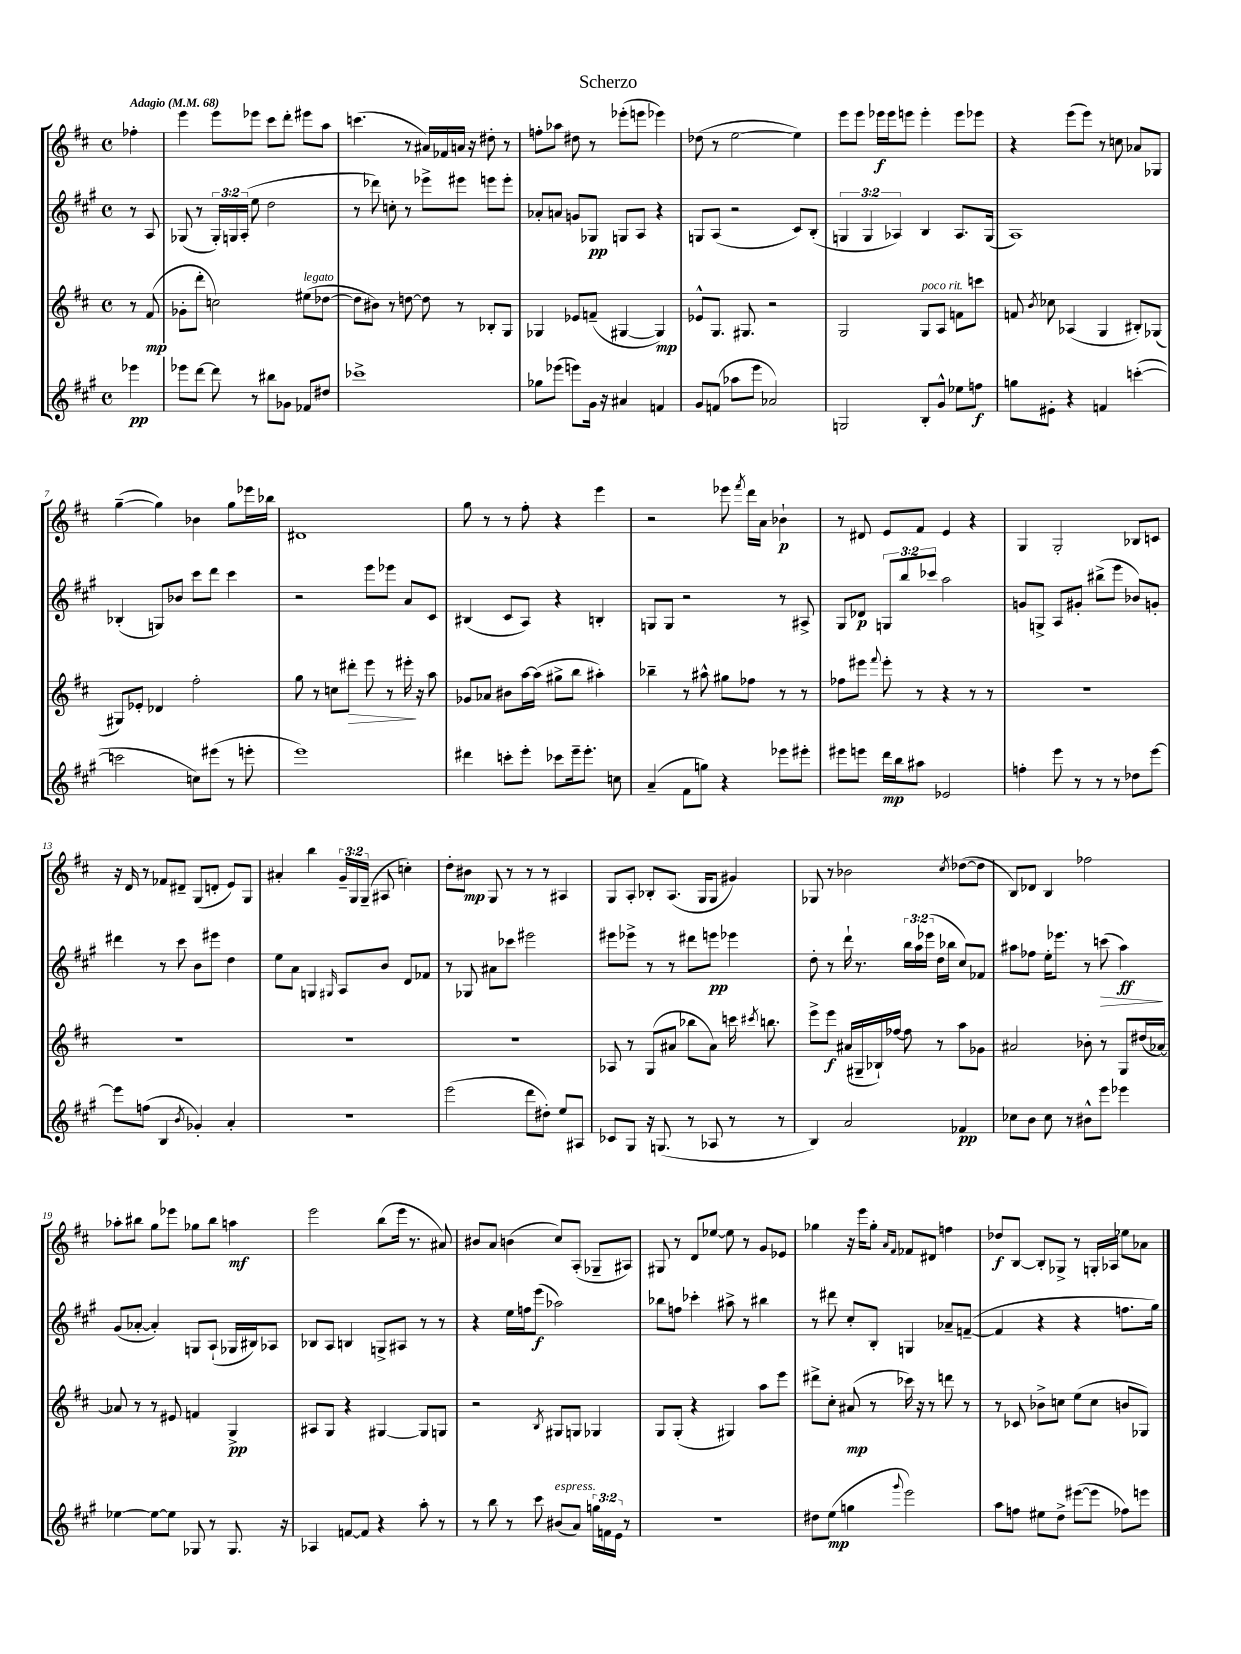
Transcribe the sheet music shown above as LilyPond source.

\header { title = "Scherzo" }
<<
\new StaffGroup <<
\new Staff = "s0" {
    \clef treble \key d \major \defaultTimeSignature \time 4/4 \override Staff.TupletNumber.text = #tuplet-number::calc-fraction-text \partial 4 \tempo "Adagio" 4 = 68
    \autoBeamOff fes''4-. |
    e'''4 e'''8[ ees'''8] cis'''8[ d'''8]-. eis'''8[ a''8] |
    c'''4.( r8 ais'16[) fes'16 a'16] r16 dis''8-. r8 |
    f''8[-. aes''8] dis''8 r8 ees'''8[-.( e'''8] ees'''4) |
    des''8( r8 e''2~ e''4) |
    e'''8[ e'''8] ees'''16[\f ees'''16 e'''8] e'''4-. e'''8[ ees'''8] |
    r4 e'''8[( e'''8]) r8 c''8 aes'8[ ges8] |
    g''4~--( g''4) bes'4 g''8[ ees'''16 bes''16] |
    dis'1 |
    g''8 r8 r8 fis''8-. r4 e'''4 |
    r2 ees'''8 \acciaccatura { fis'''8 } d'''16[ a'16] bes'4-!\p |
    r8 dis'8 e'8[ fis'8] e'4 r4 |
    g4 g2-. bes8[ c'8] |
    r16 d'16 r8 fes'8[ dis'8]-- g8[( d'8]-. e'8[) g8] |
    ais'4-. b''4 \tuplet 3/2 { g'16[-- g16 g16]--( } ais8 c''4-.) |
    d''8[-. bis'8]\mp g8 r8 r8 r8 ais4 |
    g8[ a8]-. bes8[-. a8.]( g16[ g8] gis'4) |
    ges8 r8 bes'2 \acciaccatura { cis''8 } des''8[~( des''8] |
    b8[) des'8] b4 fes''2 |
    aes''8[-. bis''8] g''8[ ees'''8] ges''8[ bis''8] a''4\mf |
    e'''2 b''8[( e'''16] r8. ais'8) |
    bis'8[ a'8] b'4( cis''8[) a8]-.( ges8[-- ais8]) |
    gis8 r8 d'8[ ees''8]~ ees''8 r8 g'8[ ees'8] |
    ges''4 r16 e'''16[ ges''8]-. \grace { a'16[ fis'16] } fes'8[ dis'8] f''4 |
    des''8[\f b8]~ b8[-. ges8]-> r8 g16[-. aes16] ees''8[ aes'8] \bar "|." |
}
\new Staff = "s1" {
    \clef treble \key a \major \defaultTimeSignature \time 4/4 \override Staff.TupletNumber.text = #tuplet-number::calc-fraction-text \partial 4
    \autoBeamOff r8 a8 |
    ges8( r8 \tuplet 3/2 { ges16[-.) g16 a16]-.( } e''8 d''2 |
    r8 des'''8) c''8-. r8 ees'''8[-> eis'''8] e'''8[ e'''8]-. |
    aes'8[-. a'8] g'8[ ges8]\pp g8[ a8] r4 |
    g8[ a8]( r2 cis'8[) b8]-.( |
    \tuplet 3/2 { g4 g4 aes4) } b4 aes8.[ g16]( |
    a1) |
    bes4-.( g8[) bes'8] cis'''8[ d'''8] cis'''4 |
    r2 e'''8[ ees'''8] a'8[ cis'8] |
    bis4( cis'8[ a8]) r4 b4-. |
    g8[ g8] r2 r8 ais8-> |
    gis8[ des'8]\p \tuplet 3/2 { g8[ b''8 ces'''8] } a''2 |
    g'8[ g8]-> a8[ gis'8]-. bis''8[->( e'''8] bes'8[) g'8]-. |
    dis'''4 r8 cis'''8 b'8[ eis'''8] d''4 |
    e''8[ a'8] g4 \grace { gis16 } a8[ b'8] d'8[ fes'8] |
    r8 ges8 ais'8[ ces'''8] eis'''2 |
    eis'''8[ ees'''8]-> r8 r8 dis'''8[ e'''8]\pp ees'''4 |
    d''8-. r8 d'''16-! r8. \tuplet 3/2 { b''16[ a''16 ees'''16]( } d''16[ bes''16] cis''8[) fes'8] |
    ais''8[ fes''8] e''16[-. ees'''8.] r8 c'''8\>( ais''4\ff\!) |
    gis'8[( aes'8]~-. aes'4-.) g8[ a8]-!( ges16[ bis16) aes8] |
    bes8[ a8] b4 g8[-> ais8] r8 r8 |
    r4 e''16[ f''16 e'''8]\f( aes''2) |
    bes''8[ f''8] ces'''4-. ais''8-> r8 bis''4 |
    r8 dis'''8 cis''8[-. b8]-. g4 aes'8[-- f'8]~--( |
    f'4 r4 r4 f''8.[ gis''16]) \bar "|." |
}
\new Staff = "s2" {
    \clef treble \key d \major \defaultTimeSignature \time 4/4 \partial 4
    \autoBeamOff r8 fis'8\mp( |
    ges'8[-. d'''8]-. c''2) eis''8[^\markup { \italic "legato" }( des''8]~ |
    des''8[ bis'8]) r8 d''8~ d''8 r8 bes8[-. g8] |
    ges4 ees'8[ f'8]--( gis4~ gis4\mp) |
    ees'8[-^ g8.] gis8. r2 |
    g2 g8[^\markup { \italic "poco rit." } a8] f'8[ c'''8] |
    f'8 \acciaccatura { b'8 } ces''8 aes4( g4 bis8[-.) ges8]( |
    gis8[) ees'8]-. des'4 fis''2-. |
    g''8 r8 c''8[ dis'''8]-.\> e'''8 r8 eis'''16-.\! r16 a''8 |
    ges'8[ aes'8] bis'8[ a''16~ a''16]( gis''8[-> b''8] ais''4-.) |
    bes''4-- r8 ais''8-^ gis''8[ fes''8] r8 r8 |
    fes''8[ eis'''8] \appoggiatura { fis'''8 } eis'''8-. r8 r4 r8 r8 |
    R1 |
    R1 |
    R1 |
    R1 |
    aes8 r8 g8[( ais'8] bes''8[ ais'8]) c'''16 \acciaccatura { cis'''8 } b''8. |
    e'''8[-> e'''8]\f ais'16[( gis16-- bes16-!) fes''16]~ fes''8 r8 a''8[ ges'8] |
    ais'2 bes'8-. r8 g8[ dis''16( aes'16]~) |
    aes'8 r8 r8 eis'8 f'4 g4->\pp |
    ais8[ g8] r4 gis4~ gis8[ g8] |
    r2 \acciaccatura { b8 } gis8[ g8] ges4 |
    g8[ g8]-.( r4 gis4) a''8[ e'''8] |
    dis'''8[-> cis''8]-. ais'8\mp( r8 ces'''16) r16 r8 d'''8 r8 |
    r8 ces'8 bes'8[-> c''8] e''8[( c''8] b'8[ ges8]) \bar "|." |
}
\new Staff = "s3" {
    \clef treble \key a \major \defaultTimeSignature \time 4/4 \override Staff.TupletNumber.text = #tuplet-number::calc-fraction-text \partial 4
    \autoBeamOff ees'''4\pp |
    ees'''8[ d'''8]~ d'''8 r8 bis''8[ ges'8] fes'8[ dis''8] |
    ces'''1-> |
    ges''8[ ees'''8]( e'''8[) gis'16] r16 ais'4 f'4 |
    gis'8[ f'8]( aes''8[ e'''8] aes'2) |
    g2 b8[-. gis'8]-^ ees''8[ f''8]\f |
    g''8[ eis'8]-. r4 f'4 c'''4~-.( |
    c'''2 c''8[) eis'''8]( r8 e'''8-. |
    e'''1) |
    dis'''4 c'''8[-. e'''8]-. ces'''8[ e'''16-- e'''8.]-. c''8 |
    a'4--( fis'8[ g''8]) r4 ees'''8[ eis'''8]-. |
    eis'''8[ e'''8] d'''16[\mp b''16 ais''8] ees'2 |
    f''4-. e'''8 r8 r8 r8 des''8[ e'''8]~ |
    e'''8[ f''8]( b4 \acciaccatura { b'8 } ges'4-.) a'4-. |
    R1 |
    e'''2( d'''8[ dis''8]-.) e''8[ ais8] |
    ces'8[ gis8] r16 g8.( r8 aes8 r8 r8 |
    b4) a'2 fes'4\pp |
    ces''8[ b'8] ces''8 r8 bis'8[-^ e'''8] ees'''4 |
    ees''4~ ees''8[~ ees''8] ges8 r8 ges8. r16 |
    aes4 f'8[~ f'8] r4 a''8-. r8 |
    r8 b''8 r8 cis'''8 bis'8[^\markup { \italic "espress." }( a'8]) \tuplet 3/2 { g''16[ f'16 e'16] } r8 |
    R1 |
    dis''8[ e''8]\mp( g''4 \appoggiatura { gis'''8 } e'''2) |
    a''8[ f''8] eis''8[ d''8]-> eis'''8[~( eis'''8] fes''8[) e'''8] \bar "|." |
}
>>
>>
